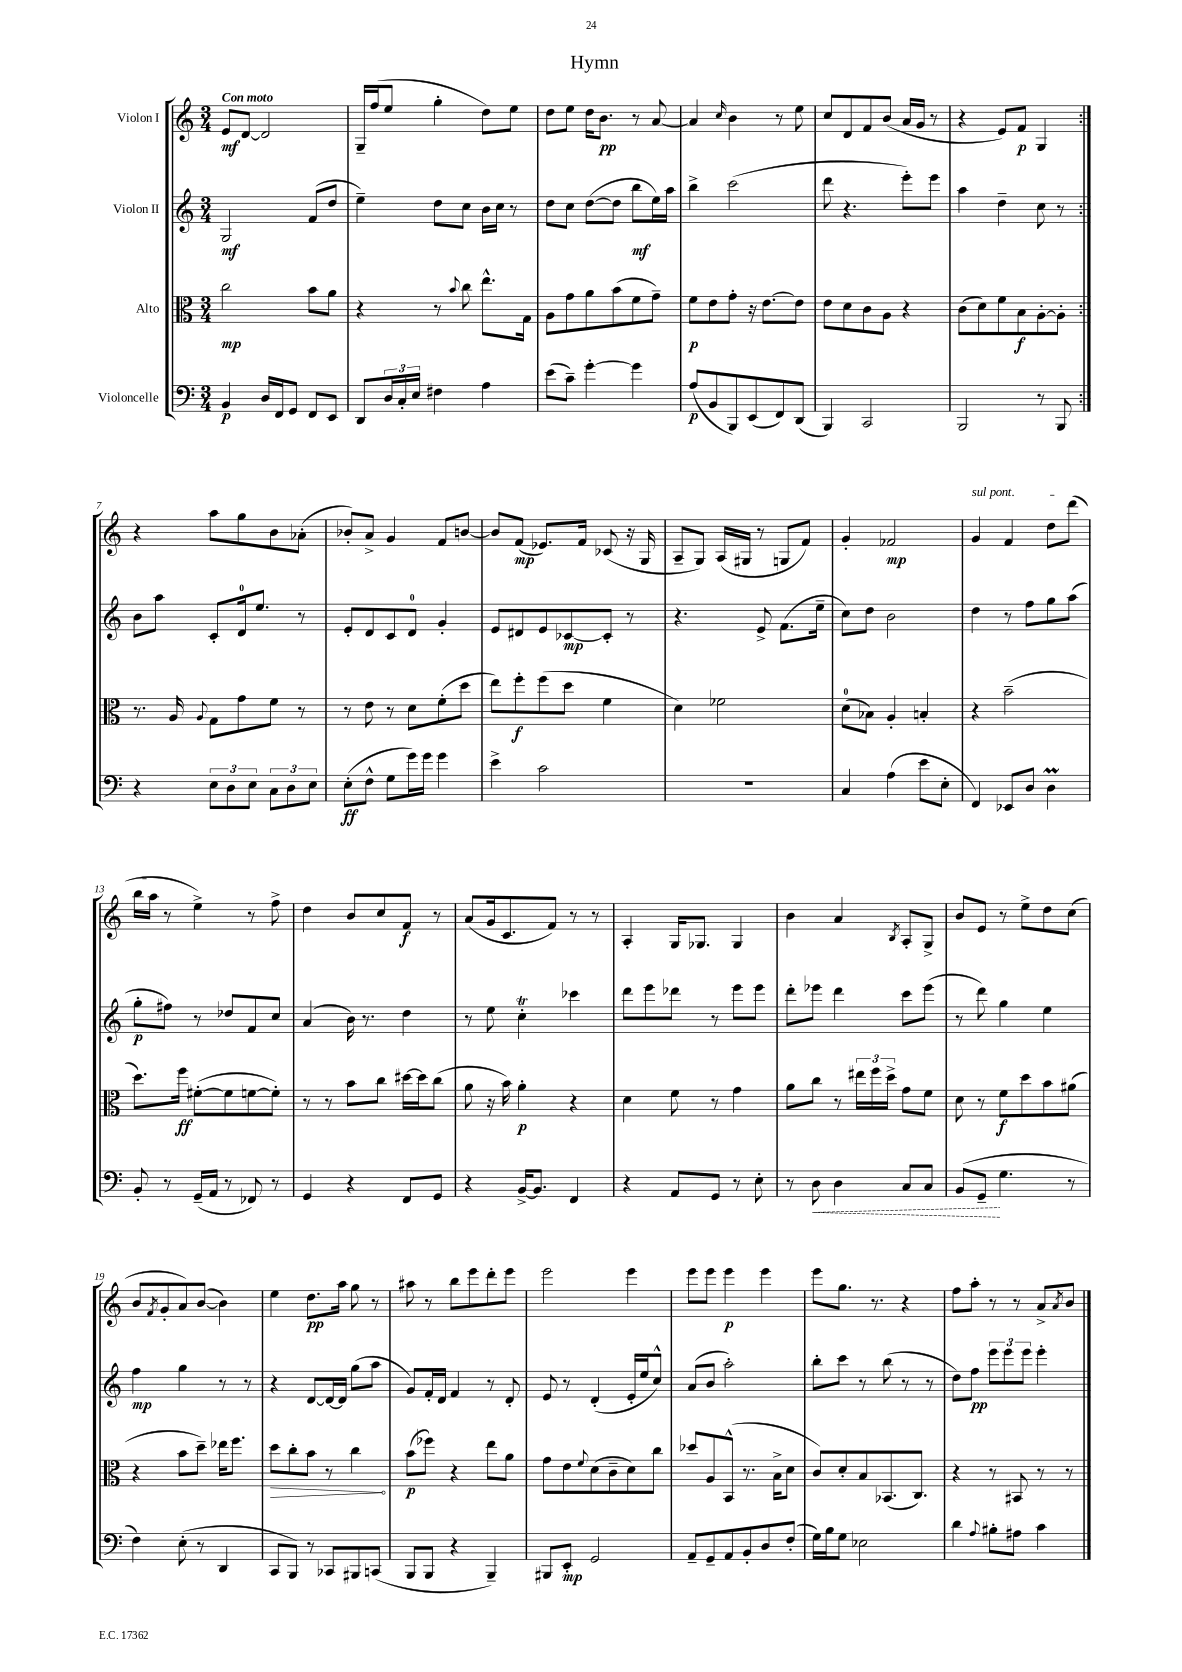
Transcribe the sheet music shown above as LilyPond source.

\header { title = "Hymn" }
<<
\new StaffGroup <<
\new Staff = "s0" \with { instrumentName = "Violon I" } {
    \clef treble \key c \major \numericTimeSignature \time 3/4 \tempo "Con moto"
    \repeat volta 2 { e'8\mf d'8~ d'2 |
    g16-- f''16( e''8 g''4-. d''8) e''8 |
    d''8 e''8 d''16 b'8.\pp r8 a'8~ |
    a'4 \grace { c''16 } b'4 r8 e''8 |
    c''8 d'8 f'8 b'8( a'16 g'16 r8 |
    r4 e'8) f'8\p g4 | }
    r4 a''8 g''8 b'8 aes'8-.( |
    bes'8-.) a'8-> g'4 f'8 b'8~ |
    b'8 f'8\mp( ees'8.) f'16 ces'8( r16 g16 |
    a8-- g8) a16( gis16 r8 g8 f'8) |
    g'4-. fes'2\mp |
    \once \override TextSpanner.bound-details.left.text = \markup { \italic "sul pont." } g'4\startTextSpan f'4 d''8 d'''8( |
    b''16 a''16\stopTextSpan r8 e''4->) r8 f''8-> |
    d''4 b'8 c''8 f'8\f r8 |
    a'8( g'16 c'8. f'8) r8 r8 |
    a4-. g16 ges8. ges4 |
    b'4 a'4 \acciaccatura { b8 } a8-. g8-> |
    b'8 e'8 r8 e''8-> d''8 c''8( |
    b'8 \acciaccatura { f'8 } g'8-. a'8) b'8~( b'4) |
    e''4 d''8.\pp a''16 g''8 r8 |
    ais''8 r8 b''8 e'''8 d'''8-. e'''8 |
    e'''2 e'''4 |
    e'''8 e'''8 e'''4\p e'''4 |
    e'''8 g''8. r8. r4 |
    f''8 a''8-. r8 r8 a'8-> \acciaccatura { a'8 } b'8 \bar "|." |
}
\new Staff = "s1" \with { instrumentName = "Violon II" } {
    \clef treble \key c \major \numericTimeSignature \time 3/4
    \repeat volta 2 { g2\mf f'8( d''8 |
    e''4--) d''8 c''8 b'16 c''16 r8 |
    d''8 c''8 d''8~( d''8 b''8\mf e''16) a''16 |
    b''4-> c'''2( |
    d'''8 r4. e'''8-.) e'''8 |
    a''4 d''4-- c''8 r8 | }
    b'8 a''8 c'8-. d'16-0 e''8. r8 |
    e'8-. d'8 c'8 d'8-0 g'4-. |
    e'8 dis'8 e'8 ces'8~\mp ces'8-. r8 |
    r4. e'8-> f'8.( e''16-- |
    c''8) d''8 b'2 |
    d''4 r8 f''8 g''8 a''8( |
    g''8-.\p fis''8) r8 des''8 f'8 c''8 |
    a'4( b'16) r8. d''4 |
    r8 e''8 c''4-.\trill ces'''4 |
    d'''8 e'''8 des'''8 r8 e'''8 e'''8 |
    d'''8-. ees'''8 d'''4 c'''8 ees'''8( |
    r8 d'''8) g''4 e''4 |
    f''4\mp g''4 r8 r8 |
    r4 d'8~ d'16~ d'16 g''8( a''8 |
    g'8) f'16-. d'16 f'4 r8 d'8-. |
    e'8 r8 d'4-.( e'16-. e''16 c''8-^) |
    a'8( b'8 a''2-.) |
    b''8-. c'''8 r8 b''8( r8 r8 |
    d''8) f''8\pp \tuplet 3/2 { e'''8 e'''8 e'''8 } e'''4-. \bar "|." |
}
\new Staff = "s2" \with { instrumentName = "Alto" } {
    \clef alto \key c \major \numericTimeSignature \time 3/4
    \repeat volta 2 { c''2\mp b'8 a'8 |
    r4 r8 \appoggiatura { b'8 } c''8 e''8.-^ g16 |
    a8 g'8 a'8 b'8( f'8 g'8--) |
    f'8\p e'8 g'8-. r16 e'8.~ e'8 |
    e'8 d'8 c'8 a8 r4 |
    c'8( d'8) f'8 b8\f a8~-. a8-. | }
    r8. a16 \appoggiatura { a8 } g8 g'8 f'8 r8 |
    r8 e'8 r8 d'8 f'8-.( d''8 |
    e''8) f''8-.\f f''8( d''8 f'4 |
    d'4) fes'2 |
    d'8-0( bes8) a4-. b4-. |
    r4 b'2--( |
    d''8.) f''16\ff fis'8~-.( fis'8 f'8~ f'8-.) |
    r8 r8 b'8 c''8 dis''16~ dis''16 c''8( |
    a'8 r16 b'16) a'4-.\p r4 |
    d'4 f'8 r8 g'4 |
    a'8 c''8 r8 \tuplet 3/2 { eis''16 f''16 d''16-> } g'8 f'8 |
    d'8 r8 f'8\f d''8 b'8 ais'8( |
    r4 b'8 d''8--) ees''16 f''8. |
    \once \override Hairpin.circled-tip = ##t d''8\> c''8-. b'8 r8 c''4\! |
    b'8\p( fes''8) r4 e''8 a'8 |
    g'8 e'8 \appoggiatura { f'8 } d'8( c'8-- d'8) c''8 |
    des''8 a8 b,8-^( r8. b16-> d'8 |
    c'8) d'8-. b8 bes,8.( c8.) |
    r4 r8 bis,8 r8 r8 \bar "|." |
}
\new Staff = "s3" \with { instrumentName = "Violoncelle" } {
    \clef bass \key c \major \numericTimeSignature \time 3/4
    \repeat volta 2 { b,4\p d16 f,16 g,8 f,8 e,8 |
    d,8 \tuplet 3/2 { d16 c16-. e16 } fis4 a4 |
    e'8( c'8--) g'4~-. g'4 |
    a8\p( b,8 b,,8) e,8( f,8) d,8( |
    b,,4) c,2 |
    b,,2 r8 b,,8 | }
    r4 \tuplet 3/2 { e8 d8 e8 } \tuplet 3/2 { c8 d8 e8 } |
    e8-.\ff( f8-^ g8 g'16) g'16 g'4 |
    e'4-> c'2 |
    R2. |
    c4 a4( e'8 e8-. |
    f,4) ees,8 d8 d4\prall |
    b,8-. r8 g,16--( a,16 r8 fes,8) r8 |
    g,4 r4 f,8 g,8 |
    r4 b,16~-> b,8. f,4 |
    r4 a,8 g,8 r8 e8-. |
    r8 \once \override Hairpin.style = #'dashed-line d8\< d4 c8 c8 |
    b,8( g,8--\! g4. r8 |
    f4) e8-.( r8 d,4 |
    c,8 b,,8) r8 ces,8 bis,,8 c,8( |
    b,,8 b,,8 r4 b,,4--) |
    bis,,8 e,8-.\mp g,2 |
    a,8-- g,8-- a,8 b,8-. d8 f8-.( |
    g16) b16 g8 ees2 |
    d'4 \appoggiatura { a8 } bis8-. ais8 c'4 \bar "|." |
}
>>
>>
